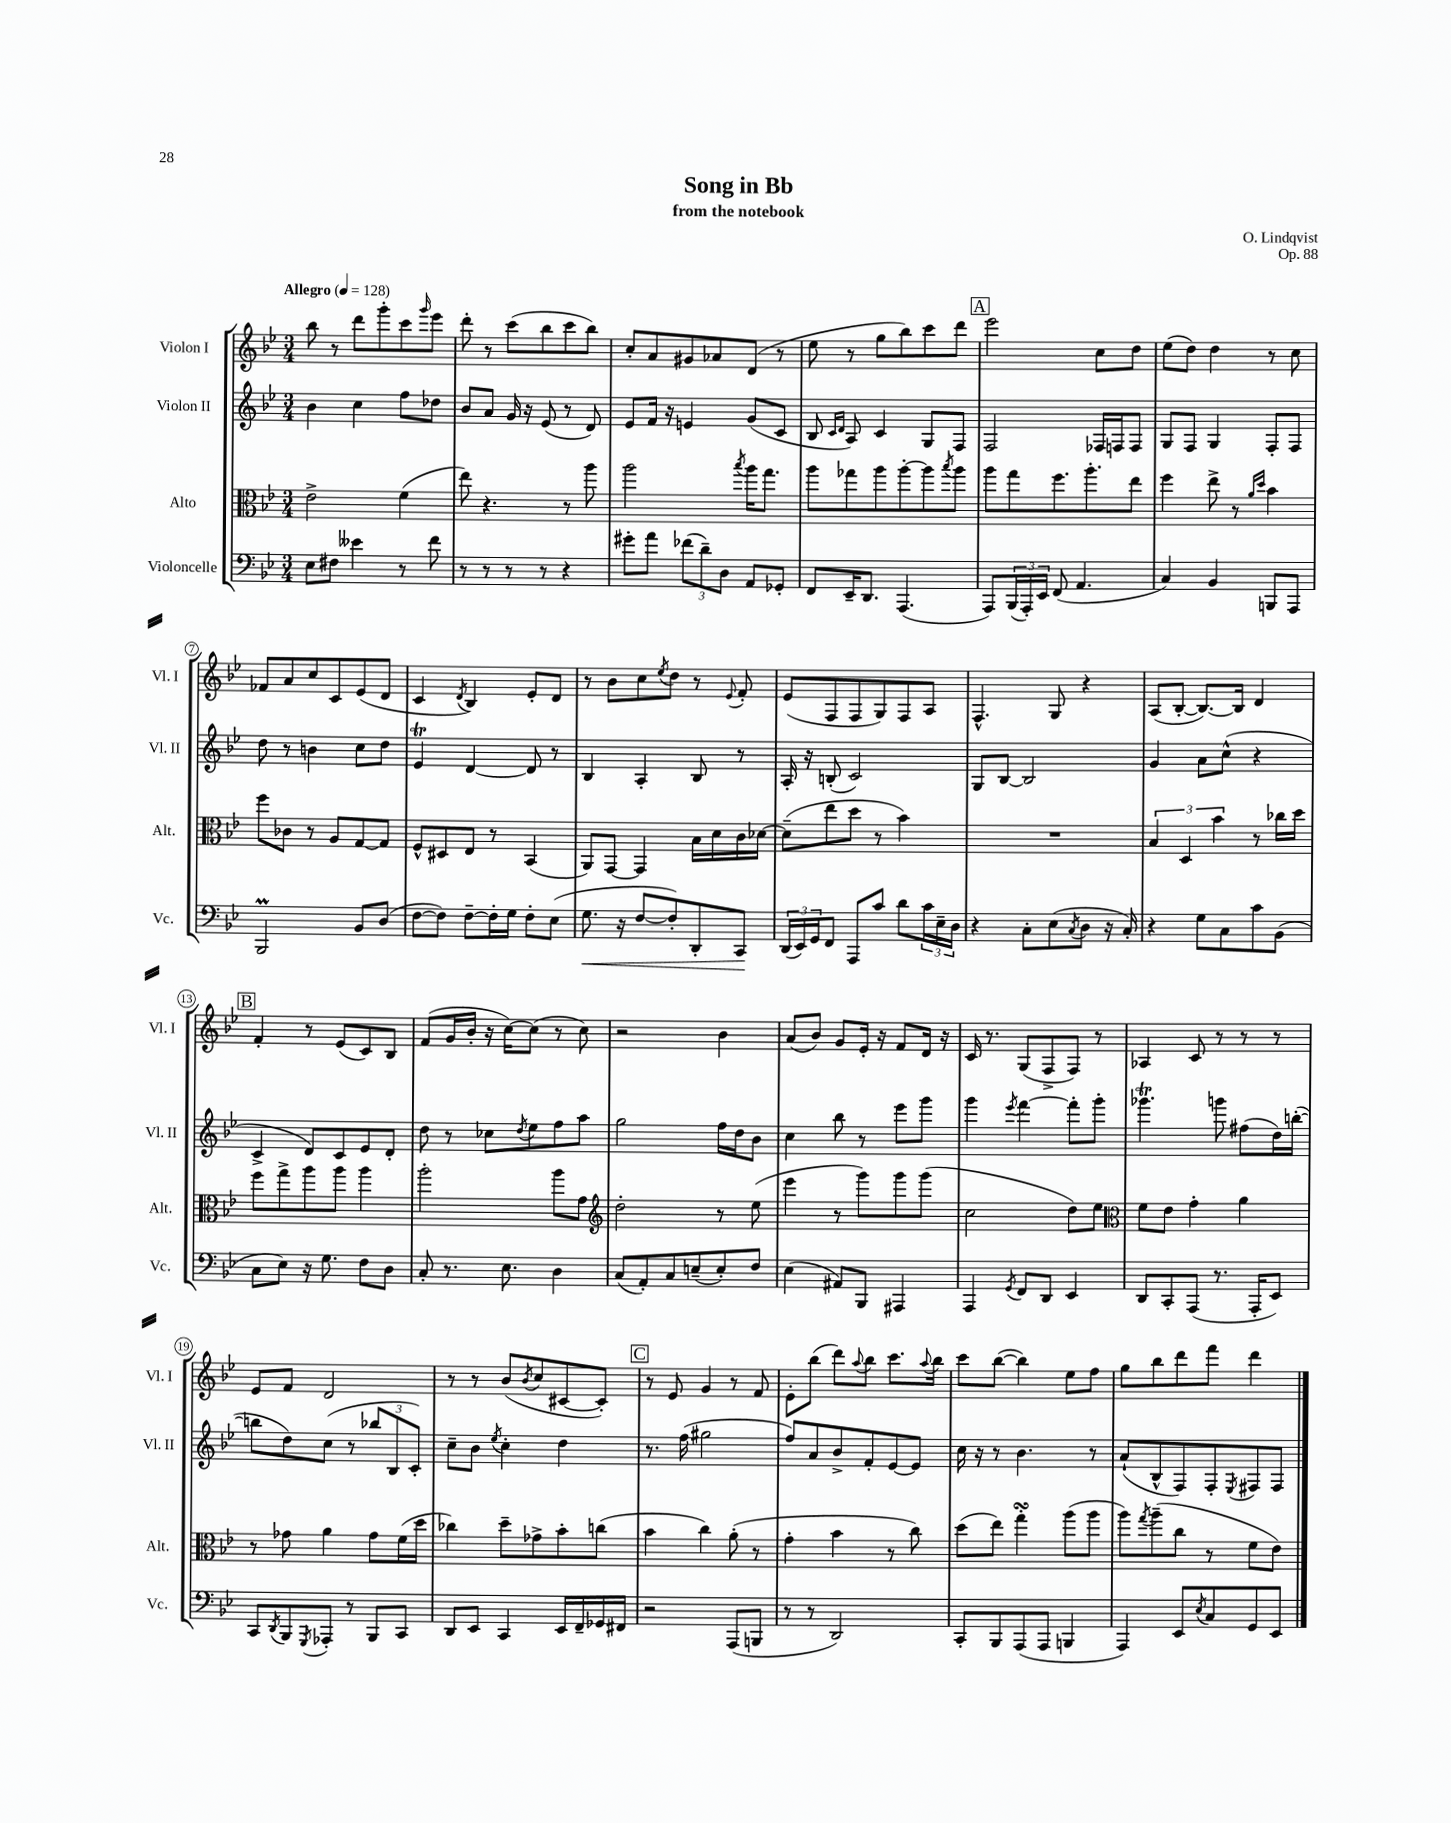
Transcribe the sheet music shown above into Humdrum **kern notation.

**kern	**dynam	**kern	**kern	**kern
*part4	*part4	*part3	*part2	*part1
*staff4	*staff4	*staff3	*staff2	*staff1
*I"Violoncelle	*	*I"Alto	*I"Violon II	*I"Violon I
*I'Vc.	*	*I'Alt.	*I'Vl. II	*I'Vl. I
*clefF4	*	*clefC3	*clefG2	*clefG2
*k[b-e-]	*	*k[b-e-]	*k[b-e-]	*k[b-e-]
*M3/4	*	*M3/4	*M3/4	*M3/4
*MM128	*	*MM128	*MM128	*MM128
=1	=1	=1	=1	=1
!	!	!	!	!LO:TX:a:B:t=Allegro
8E-\L	.	2e-^\	4b-\	8bb-\
8F#X\J	.	.	.	8r
4e--X\	.	.	4cc\	8ddd\L
.	.	.	.	8ggg'\
8r	.	(4f\	8ff\L	8ccc\
.	.	.	.	16qqggg/
8f\	.	.	8dd-X\J	8eee-\J
=2	=2	=2	=2	=2
8r	.	8ee-\)	8b-/L	8ddd'\
8r	.	4.r	8a/J	8r
8r	.	.	16g/	(8ccc\L
.	.	.	16r	.
8r	.	.	(8e-/	8bb-\
4r	.	8r	8r	8ccc\
.	.	8aa\	8d/)	8bb-\J)
=3	=3	=3	=3	=3
8g#X'\L	.	2aa\	8e-/L	8cc'/L
8a\J	.	.	16f/Jk	8a/
.	.	.	16r	.
(12f-X\L	.	.	4en/	8g#X/
12d~\)	.	.	.	.
.	.	.	.	8a-X/
12D\J	.	.	.	.
.	.	8qbb-/	.	.
8AA/L	.	16aa\KL	(8g/L	(8d/J
.	.	8.gg\J	.	.
8GG-X'/J	.	.	8c/J	8r
=4	=4	=4	=4	=4
8FF/L	.	8aa\L	8B-/	8ee-\
.	.	.	16qqc/LL	.
.	.	.	16qqd/JJ	.
16EE-~/K	.	8gg-X\	8A/)	8r
8.DD/J	.	.	.	.
.	.	8aa\	4c/	8gg\L
(4.AAA/	.	[8aa'\	.	8bb-\)
.	.	8aa\]	8G/L	8ccc\
.	.	8qbb-/	.	.
.	.	8aa\J	8F/J	8ddd\J
!!LO:REH:place=s1:t=A
=5	=5	=5	=5	=5
8AAA/L)	.	8aa\L	2F/	2eee-\
(24BBB-/L	.	8gg\	.	.
24AAA'/)	.	.	.	.
24EE-/JJ	.	.	.	.
(8FF/	.	8.ff\	.	.
4.AA/	.	.	.	.
.	.	8.aa'\	.	.
.	.	.	16F-X/LL	8cc\L
.	.	.	16Fn/J	.
.	.	8ee-\J	8F/J	8dd\J
=6	=6	=6	=6	=6
4C/)	.	4ff\	8G/L	(8ee-\L
.	.	.	8F/J	8dd\J)
4BB-/	.	8ee-^\	4G/	4dd\
.	.	8r	.	.
.	.	16qqa/LL	.	.
.	.	16qqdd/JJ	.	.
8BBBn/L	.	4b-\	8F'/L	8r
8AAA/J	.	.	8F/J	8cc\
!!LO:LB:g=z
=7	=7	=7	=7	=7
2BBB-M/	.	8ff\L	8dd\	8f-X/L
.	.	8c-X\J	8r	8a/
.	.	8r	4bn\	8cc/
.	.	8A/L	.	8c/
8BB-/L	.	[8G/	8cc\L	(8e-/
(8D/J	.	8G/J]	8dd\J	8d/J
=8	=8	=8	=8	=8
[8F\L	.	8F^^/L	4e-T/	4c/
8F\J])	.	8D#X/	.	.
.	.	.	.	8qd/
[8F~\L	.	8E-/J	[4d/	4B-/)
16F'\L]	.	8r	.	.
16G\JJ	.	.	.	.
8F'\L	.	(4BB-/	8d/]	8e-'/L
(8E-\J	.	.	8r	8d/J
=9	=9	=9	=9	=9
!	!LO:HP:b	!	!	!
8.G\	<	8AA/L)	4B-/	8r
.	.	[8GG/J	.	8b-\L
16r	.	.	.	.
[8F/L	.	4GG/]	4A'/	8cc\
.	.	.	.	8qee-/
8F'/])	.	.	.	8dd\J
8DD'/	.	16B-\LL	8B-/	8r
.	.	16d\	.	.
.	.	.	.	8qqe-/
8CC/J	.	16c\	8r	8f'/
.	.	[16d-X\JJ	.	.
.	[	.	.	.
=10	=10	=10	=10	=10
(24DD/LL	.	(8d-~\L]	16A'/	(8e-/L
24EE-/)	.	.	.	.
.	.	.	16r	.
24GG/J	.	.	.	.
8FF/J	.	8ee-\	(8Bn'/	8F/
8AAA/L	.	8dd\J	2c/)	8F/
8c/J	.	8r	.	8G/)
8d\L	.	4b-\)	.	8F/
24c\L	.	.	.	8A/J
24E-~\	.	.	.	.
24D\JJ	.	.	.	.
=11	=11	=11	=11	=11
4r	.	2.r	8G/L	4.F^^/
.	.	.	[8B-/J	.
8C'\L	.	.	2B-/]	.
(8E-\	.	.	.	8G/
8qC/	.	.	.	.
8D\J	.	.	.	4r
16r	.	.	.	.
16C'/)	.	.	.	.
=12	=12	=12	=12	=12
4r	.	6B-/	4g/	(8A/L
.	.	.	.	[8B-'/J
.	.	6D/	.	.
8G\L	.	.	8a\L	8.B-/L_)
.	.	6b-\	.	.
8C\	.	.	(8cc^^\J	.
.	.	.	.	16B-/Jk]
8c\	.	8r	4r	4d/
(8BB-\J	.	16cc-X\LL	.	.
.	.	16dd\JJ	.	.
!!LO:LB:g=z
!!LO:REH:place=s1:t=B
=13	=13	=13	=13	=13
8C\L	.	8ff\L	4c^/	4f'/
8E-\J)	.	8gg^\	.	.
16r	.	8aa\	8d/L)	8r
8.G\	.	.	.	.
.	.	8aa\J	8c/	(8e-/L
8F\L	.	4aa\	8e-/	8c/)
8D\J	.	.	8d'/J	8B-/J
=14	=14	=14	=14	=14
8C'/	.	2aa'\	8dd\	(8f/L
8.r	.	.	8r	16g/L
.	.	.	.	16b-'/JJ
.	.	.	8cc-X\L	16r
8.E-\	.	.	.	[16cc\KL)
.	.	.	8qdd/	.
.	.	.	8ee-\	(8cc\J]
4D\	.	8aa\L	8ff\	8r
.	.	8g\J	8aa\J	8cc\)
=15	=15	=15	=15	=15
*	*	*clefG2	*	*
(8C/L	.	2dd'\	2gg\	2r
8AA'/)	.	.	.	.
8C/	.	.	.	.
(8En~/	.	.	.	.
8E'/)	.	8r	16ff\LL	4b-\
.	.	.	16dd\J	.
8F/J	.	(8ee-\	8b-\J	.
=16	=16	=16	=16	=16
(4E-\	.	4eee-\	4cc\	(8a/L
.	.	.	.	8b-/J)
8AA#X/L)	.	8r	8bb-\	8g/L
8BBB-/J	.	8ggg\L)	8r	16e-'/Jk
.	.	.	.	16r
4AAA#X/	.	8ggg\	8eee-\L	8f/L
.	.	(8ggg\J	8ggg\J	16d/Jk
.	.	.	.	16r
=17	=17	=17	=17	=17
4AAA/	.	2cc\	4ggg\	16c/
.	.	.	.	8.r
8qGG/	.	.	8qeee-/	.
8FF/L	.	.	[4fff\	(8G/L
8DD/J	.	.	.	8F^/
4EE-/	.	8dd\L)	8fff'\L]	8F/J)
.	.	8ee-\J	8ggg'\J	8r
=18	=18	=18	=18	=18
*	*	*clefC3	*	*
8DD/L	.	8f\L	4.ggg-XT\	4A-X/
8CC'/	.	8e-\J	.	.
(8AAA/J	.	4g'\	.	8c/
8.r	.	.	8gggn\	8r
.	.	4a\	(8ff#X\L	8r
16AAA'/KL	.	.	.	.
8EE-/J)	.	.	16dd\L)	8r
.	.	.	([16bbn'\JJ	.
!!LO:LB:g=z
=19	=19	=19	=19	=19
8CC/L	.	8r	8bbn\L]	8e-/L
8qDD/	.	.	.	.
8BBB-/	.	8g-X\	8dd\)	8f/J
8qGGG/	.	.	.	.
8AAA-X'/J	.	4a\	(8cc\J	2d/
8r	.	.	8r	.
8BBB-/L	.	8g-\L	12bb-X/L	.
.	.	.	12B-/	.
8CC/J	.	(16f\L	.	.
.	.	.	12c'/J)	.
.	.	16dd\JJ	.	.
=20	=20	=20	=20	=20
8DD/L	.	4cc-X\)	8cc~\L	8r
8EE-/J	.	.	8b-\J	8r
.	.	.	8qee-/	.
4CC/	.	8dd~\L	4cc'\	(8b-/L
.	.	.	.	8qb-/
.	.	8g-X^\	.	8cc/
16EE-/LL	.	8b-'\	4dd\	[8c#X/
16FF~/	.	.	.	.
16GG-X/	.	(8ccn\J	.	8c#'/J])
16FF#X/JJ	.	.	.	.
!!LO:REH:place=s1:t=C
=21	=21	=21	=21	=21
2r	.	4b-\	8.r	8r
.	.	.	.	8e-/
.	.	.	(16ff\	.
.	.	4cc\)	2gg#X\	4g/
(8AAA/L	.	(8a'\	.	8r
8BBBn/J	.	8r	.	8f/
=22	=22	=22	=22	=22
8r	.	4g'\	8ff/L)	8e-'\L
8r	.	.	8a/	(8bb-\J
2DD/)	.	4b-\	8b-^/	8ddd\L)
.	.	.	.	8qqaa/
.	.	.	8f'/	8bb-\J
.	.	8r	[8e-/	8.ccc\L
.	.	8cc\)	8e-/J]	.
.	.	.	.	8qqaa/
.	.	.	.	16bb-\Jk
=23	=23	=23	=23	=23
8CC'/L	.	(8dd\L	16cc\	8ccc\L
.	.	.	16r	.
8BBB-/	.	8ee-\J)	8r	([8bb-\J
(8AAA/	.	4ggsSSS'\	4.b-\	4bb-\])
8AAA/J	.	.	.	.
4BBBn/	.	(8aa\L	.	8ee-\L
.	.	8aa\J	8r	8ff\J
=24	=24	=24	=24	=24
4AAA/)	.	8aa\L)	(8a`/L	8gg\L
.	.	8qgg/	.	.
.	.	(8aa~\	8B-^^/	8bb-\
8EE-/L	.	8cc\J	8F/)	8ddd\
8qE-/	.	.	.	.
8C/	.	8r	8F'/	8fff\J
.	.	.	8qE-/	.
8GG/	.	8f\L	8F#X/	4ddd\
8EE-/J	.	8e-\J)	8F#/J	.
==	==	==	==	==
*-	*-	*-	*-	*-
